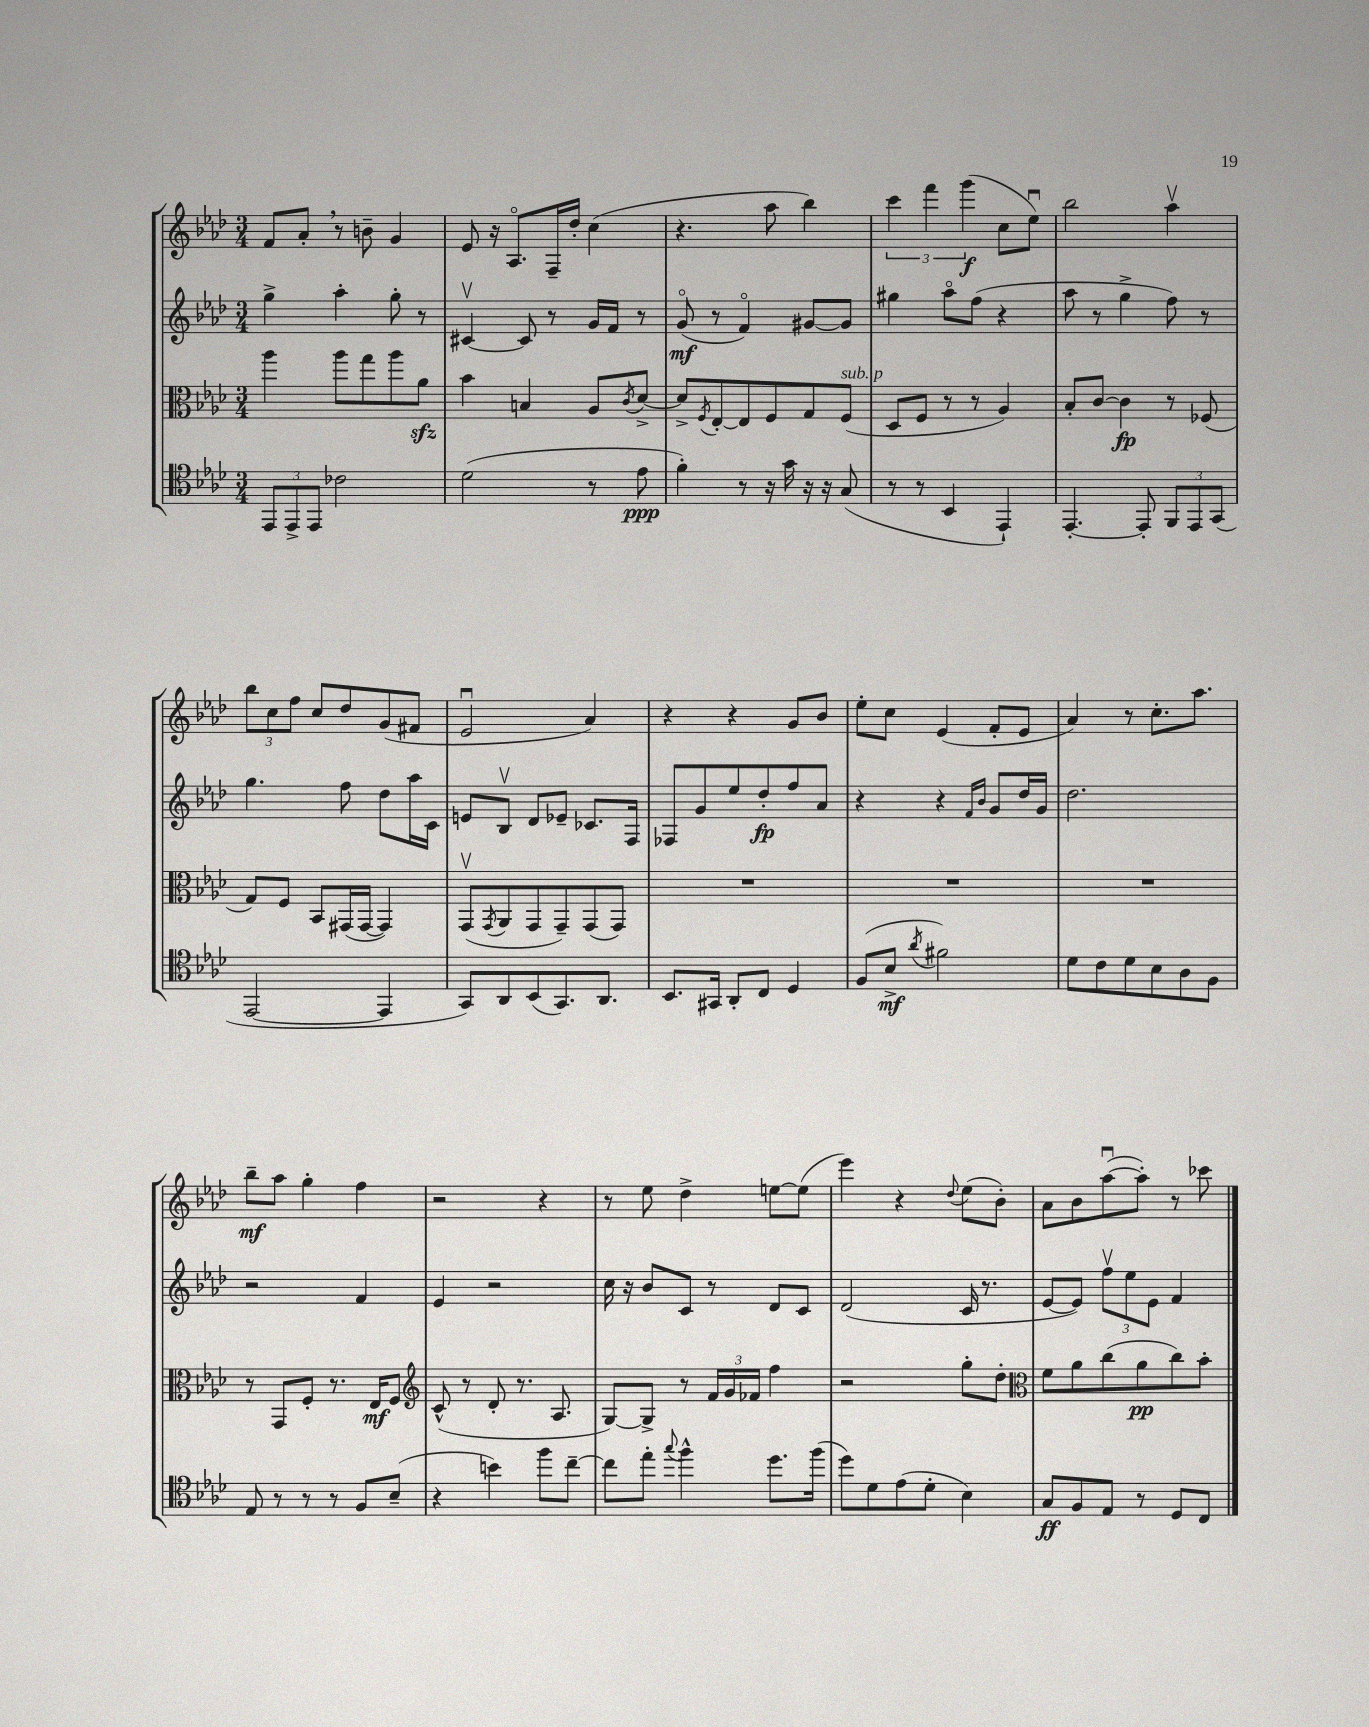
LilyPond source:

<<
\new StaffGroup <<
\new Staff = "s0" {
    \clef treble \key aes \major \numericTimeSignature \time 3/4
    f'8 aes'8-. \breathe r8 b'8-- g'4 |
    ees'8 r16 aes8.\flageolet f16-- des''16-. c''4( |
    r4. aes''8 bes''4) |
    \tuplet 3/2 { c'''4 f'''4 g'''4\f( } c''8 ees''8\downbow) |
    bes''2 aes''4\upbow |
    \tuplet 3/2 { bes''8 c''8 f''8 } c''8 des''8 g'8( fis'8 |
    ees'2\downbow aes'4) |
    r4 r4 g'8 bes'8 |
    ees''8-. c''8 ees'4( f'8-. ees'8 |
    aes'4) r8 c''8.-. aes''8. |
    bes''8--\mf aes''8 g''4-. f''4 |
    r2 r4 |
    r8 ees''8 des''4-> e''8~ e''8( |
    ees'''4) r4 \appoggiatura { des''8 } ees''8( bes'8-.) |
    aes'8 bes'8 aes''8~\downbow( aes''8-.) r8 ces'''8 \bar "|." |
}
\new Staff = "s1" {
    \clef treble \key aes \major \numericTimeSignature \time 3/4
    g''4-> aes''4-. g''8-. r8 |
    cis'4~\upbow cis'8 r8 g'16 f'16 r8 |
    g'8\flageolet\mf( r8 f'4\flageolet) gis'8~ gis'8 |
    gis''4 aes''8\flageolet f''8( r4 |
    aes''8 r8 g''4-> f''8) r8 |
    g''4. f''8 des''8 aes''16 c'16 |
    e'8 bes8\upbow des'8 ees'8-- ces'8. f16 |
    fes8 g'8 ees''8 des''8-.\fp f''8 aes'8 |
    r4 r4 \grace { f'16 bes'16 } g'8 des''16 g'16 |
    des''2. |
    r2 f'4 |
    ees'4 r2 |
    c''16 r16 bes'8 c'8 r8 des'8 c'8 |
    des'2( c'16 r8. |
    ees'8~ ees'8) \tuplet 3/2 { f''8\upbow ees''8 ees'8 } f'4 \bar "|." |
}
\new Staff = "s2" {
    \clef alto \key aes \major \numericTimeSignature \time 3/4
    aes''4 aes''8 g''8 aes''8 aes'8\sfz |
    bes'4 b4 aes8 \acciaccatura { c'8 } des'8~-> |
    des'8-> \acciaccatura { f8 } ees8~-. ees8 f8 g8 f8^\markup { \italic "sub. p" }( |
    des8 f8 r8 r8 aes4) |
    bes8-. c'8~ c'4\fp r8 fes8( |
    g8) f8 bes,8 gis,16( gis,16~ gis,4) |
    g,8\upbow( \acciaccatura { g,8 } aes,8 g,8 g,8--) g,8( g,8) |
    R2. |
    R2. |
    R2. |
    r8 g,8 f8-. r8. ees16\mf f8 |
    \clef treble c'8-^( r8 des'8-. r8. aes8. |
    g8~) g8-> r8 \tuplet 3/2 { f'16 g'16 fes'16 } f''4 |
    r2 g''8-. des''8-. |
    \clef alto f'8 aes'8 c''8( aes'8\pp c''8) bes'8-. \bar "|." |
}
\new Staff = "s3" {
    \clef tenor \key aes \major \numericTimeSignature \time 3/4
    \tuplet 3/2 { ees,8 ees,8-> ees,8 } ces'2 |
    des'2( r8 ees'8\ppp |
    f'4-.) r8 r16 g'16 r16 r16 g8( |
    r8 r8 bes,4 ees,4-!) |
    ees,4.~-. ees,8-. \tuplet 3/2 { f,8 ees,8 g,8( } |
    ees,2~ ees,4 |
    g,8) aes,8 bes,8( g,8.) aes,8. |
    bes,8. gis,16 aes,8-. c8 des4 |
    f8( bes8->\mf \acciaccatura { aes'8 } fis'2) |
    des'8 c'8 des'8 bes8 aes8 f8 |
    ees8 r8 r8 r8 f8 bes8--( |
    r4 b'4) f''8 c''8~-- |
    c''8 ees''8-. \appoggiatura { g''8 } f''4-^ des''8. f''16( |
    des''8) des'8 ees'8( des'8-. bes4) |
    g8\ff f8 ees8 r8 des8 c8 \bar "|." |
}
>>
>>
\layout { \context { \Score \remove "Bar_number_engraver" } }
